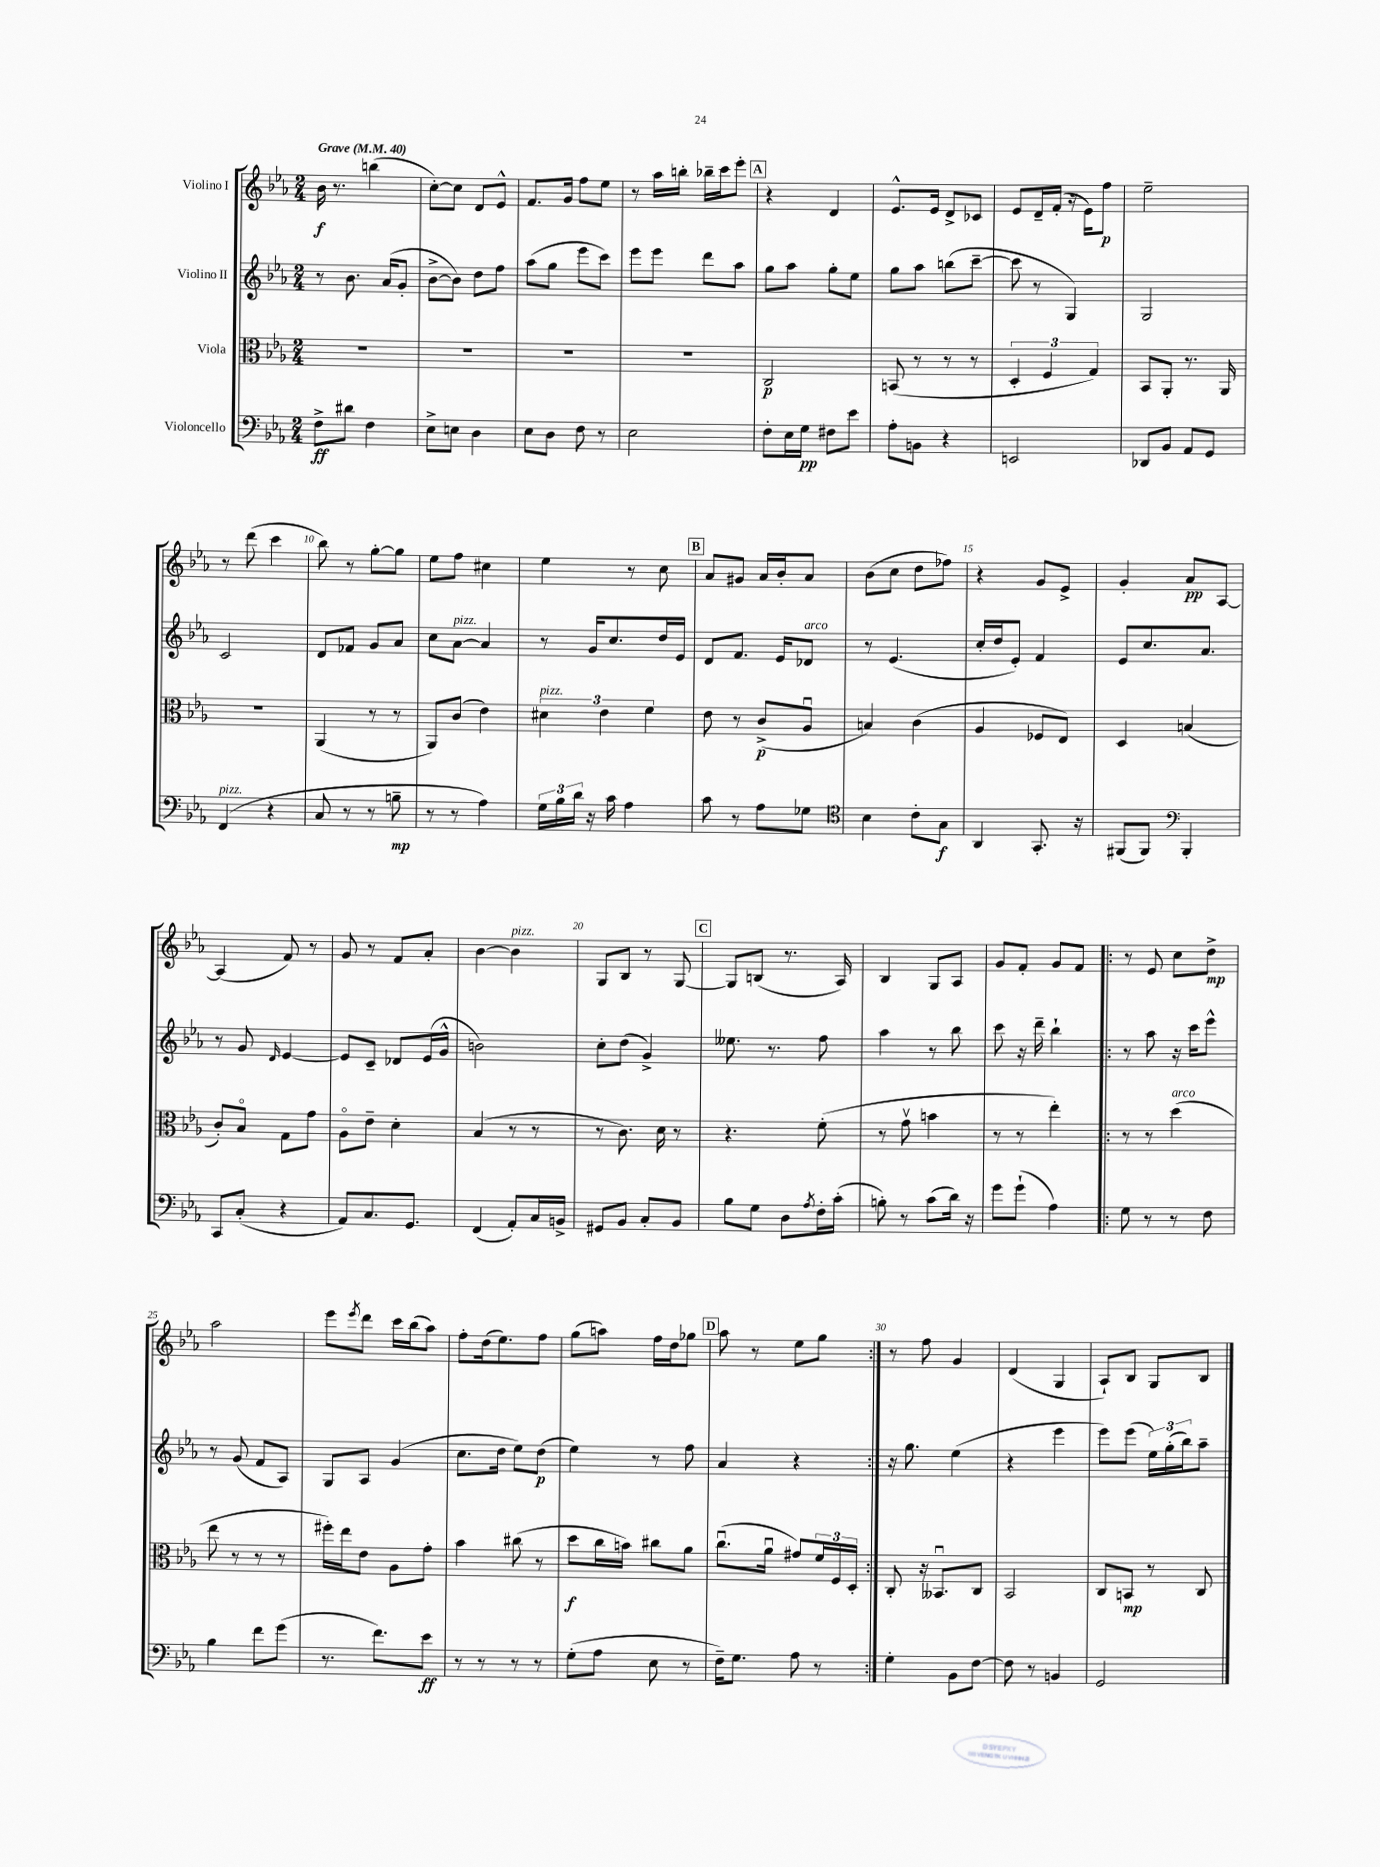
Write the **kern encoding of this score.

**kern	**kern	**kern	**kern
*staff4	*staff3	*staff2	*staff1
*clefF4	*clefC3	*clefG2	*clefG2
*k[b-e-a-]	*k[b-e-a-]	*k[b-e-a-]	*k[b-e-a-]
*M2/4	*M2/4	*M2/4	*M2/4
*MM40	*MM40	*MM40	*MM40
8F^\L	2r	8r	16b-\
.	.	.	8.r
8d#\J	.	8.b-\	.
4F\	.	.	(4bb\
.	.	(16a-/LK	.
.	.	8g'/J	.
=	=	=	=
8E-^\L	2r	[8b-^\L	[8cc'\L)
8E\J	.	8b-\]J)	8cc\]J
4D\	.	8dd\L	8d/L
.	.	8ff\J	8e-^^/J
=	=	=	=
8E-\L	2r	(8aa-\L	8.f/L
8D\J	.	8gg\J	.
.	.	.	16g/Jk
8F\	.	8eee-\L	8ff\L
8r	.	8ccc\J)	8ee-\J
=	=	=	=
2E-\	2r	8eee-\L	8r
.	.	8eee-\J	16aa-\LL
.	.	.	16bb'\JJ
.	.	8ddd\L	16bb-~\LL
.	.	.	16ccc\J
.	.	8aa-\J	8eee-'\J
=	=	=	=
8F'\L	2C/	8gg\L	4r
16E-\L	.	8aa-\J	.
16G\JJ	.	.	.
8F#\L	.	8gg'\L	4d/
8e-\J	.	8ee-\J	.
=	=	=	=
8A-'\L	(8BB/	8gg\L	8.e-^^/L
8BB\J	8r	8aa-\J	.
.	.	.	16e-/Jk
4r	8r	(8bb\L	8d^/L
.	8r	[8ccc~\J	8c-/J
=	=	=	=
2EE/	6D'/	8ccc\]	8e-/L
.	.	8r	16d~/L
.	6F/	.	.
.	.	.	(16f'/JJ
.	.	4G/)	16r
.	.	.	16e-\LK)
.	6G/)	.	.
.	.	.	8ff\J
=	=	=	=
8DD-/L	8BB-/L	2G/	2ee-~\
8BB-/J	8AA-'/J	.	.
8AA-/L	8.r	.	.
8GG/J	.	.	.
.	16AA-/	.	.
=	=	=	=
(4FF/	2r	2c/	8r
.	.	.	(8ddd\
4r	.	.	4ccc\
=	=	=	=
8C/	(4AA-/	8d/L	8bb-\)
8r	.	8f-/J	8r
8r	8r	8g/L	[8gg'\L
8B~\	8r	8a-/J	8gg\]J
=	=	=	=
8r	8AA-/L)	8cc\L	8ee-\L
8r	(8c/J	[8a-\J	8ff\J
4A-\)	4e-\)	4a-/]	4cc#\
=	=	=	=
24G\LL	6d#\	8r	4ee-\
24B-\	.	.	.
24d\JJ	.	.	.
16r	.	16g/LK	.
.	6e-\	.	.
16c\	.	8.cc/	.
4A-\	.	.	8r
.	6f\	.	.
.	.	16dd/L	8cc\
.	.	16e-/JJ	.
=	=	=	=
8c\	8e-\	8d/L	8a-/L
8r	8r	8.f/J	8g#/J
8A-\L	(8c^/L	.	16a-/LL
.	.	16e-/LK	16b-'/J
8G-\J	8A-u/J	8d-/J	8a-/J
=	=	=	=
*clefC4	*	*	*
4B-\	4B/)	8r	(8b-\L
.	.	(4.e-/	8cc\J
8c'\L	(4c\	.	8dd\L
8G\J	.	.	8ff-\J)
=	=	=	=
4AA-/	4A-/	16cc'/LL	4r
.	.	16dd/J	.
.	.	8e-'/J)	.
8.GG'/	8F-/L	4f/	8g/L
.	8E-/J)	.	8e-^/J
16r	.	.	.
=	=	=	=
(8FF#/L	4D/	8e-/L	4g'/
8FF#/J)	.	8.cc/	.
*clefF4	*	*	*
4BBB-'/	(4B/	.	8a-/L
.	.	8.a-/J	.
.	.	.	[8A-/J
=	=	=	=
8CC/L	8c'/L)	8r	(4A-/]
(8C'/J	8B-o/J	8g/	.
.	.	16qqd/	.
4r	8G\L	[4e-/	8f/)
.	8g\J	.	8r
=	=	=	=
8AA-/L)	8A-o\L	8e-/]L	8g/
8.C/	8e-~\J	8c~/J	8r
.	4d'\	8d-/L	8f/L
8.GG/J	.	.	.
.	.	(16e-/L	8a-'/J
.	.	16g^^/JJ	.
=	=	=	=
(4FF/	(4B-/	2b\)	[4b-\
8AA-'/L)	8r	.	4b-\]
16C/L	8r	.	.
16BB^/JJ	.	.	.
=	=	=	=
8GG#/L	8r	8cc'\L	8G/L
8BB-/J	8.c\)	(8dd\J	8B-/J
8C'/L	.	4g^/)	8r
.	16d\	.	.
8BB-/J	8r	.	[8G/
=	=	=	=
8B-\L	4.r	8.ee--\	8G/]L
8G\J	.	.	(8B/J
.	.	8.r	.
8D\L	.	.	8.r
8qA-/	.	.	.
16F'\L	(8f'\	8ff\	.
(16c'\JJ	.	.	16A-/)
=	=	=	=
8B'\)	8r	4aa-\	4B-/
8r	8gv\	.	.
(8c\L	4b\	8r	8G/L
16d\Jk)	.	8bb-\	8A-/J
16r	.	.	.
=	=	=	=
8g\L	8r	8ccc\	8g/L
(8g`\J	8r	16r	8f'/J
.	.	16ddd~\	.
4A-\)	4ee-'\)	4bb-`\	8g/L
.	.	.	8f/J
=!|:	=!|:	=!|:	=!|:
8G\	8r	8r	8r
8r	8r	8aa-\	8e-/
8r	(4dd\	16r	8cc\L
.	.	16ccc\LK	.
8F\	.	8eee-^^\J	8dd^\J
=	=	=	=
4B-\	8ee-\	8r	2aa-\
.	8r	(8g/	.
8f\L	8r	8f/L	.
(8g\J	8r	8A-/J)	.
=	=	=	=
8.r	16ff#'\LL)	8G/L	8eee-\L
.	16ee-\J	.	.
.	.	.	8qeee-/
.	8e-\J	8A-/J	8ddd\J
8.f\L)	.	.	.
.	8A-\L	(4g/	16ccc\LL
.	.	.	(16bb-\J
8e-\J	8g'\J	.	8aa-\J)
=	=	=	=
8r	4b-\	8.cc\L	8ff'\L
8r	.	.	(16dd\k
.	.	16dd\Jk	8.ee-\)
8r	(8cc#\	8ee-\L)	.
8r	8r	(8dd\J	8ff\J
=	=	=	=
(8G'\L	8dd\L	4ee-\)	(8gg\L
8A-\J	16cc\L	.	8aa\J)
.	16b\JJ)	.	.
8E-\	8cc#\L	8r	16ff\LL
.	.	.	16dd\J
8r	8a-\J	8ff\	8gg-\J
=	=	=	=
16F~\LK)	(8.ccu\L	4a-/	8aa-\
8.G\J	.	.	.
.	.	.	8r
.	16a-u\Jk	.	.
8A-\	8g#/L)	4r	8ee-\L
8r	24f/L	.	8gg\J
.	24F/	.	.
.	24D'/JJ	.	.
=:|!	=:|!	=:|!	=:|!
4G'\	8C'/	16r	8r
.	.	8.gg\	.
.	16r	.	8ff\
.	8.BB--u/L	.	.
8BB-\L	.	(4ee-\	4g/
[8F\J	8C/J	.	.
=	=	=	=
8F\]	2BB-/	4r	(4d/
8r	.	.	.
4BB/	.	4eee-\	4G/
=	=	=	=
2GG/	8C/L	8eee-\L)	8A-`/L)
.	8BB/J	(8eee-\J	8B-/J
.	8r	24ee-\LL)	8G/L
.	.	(24gg'\	.
.	.	24bb-\J)	.
.	8C/	8aa-~\J	8B-/J
==	==	==	==
*-	*-	*-	*-
